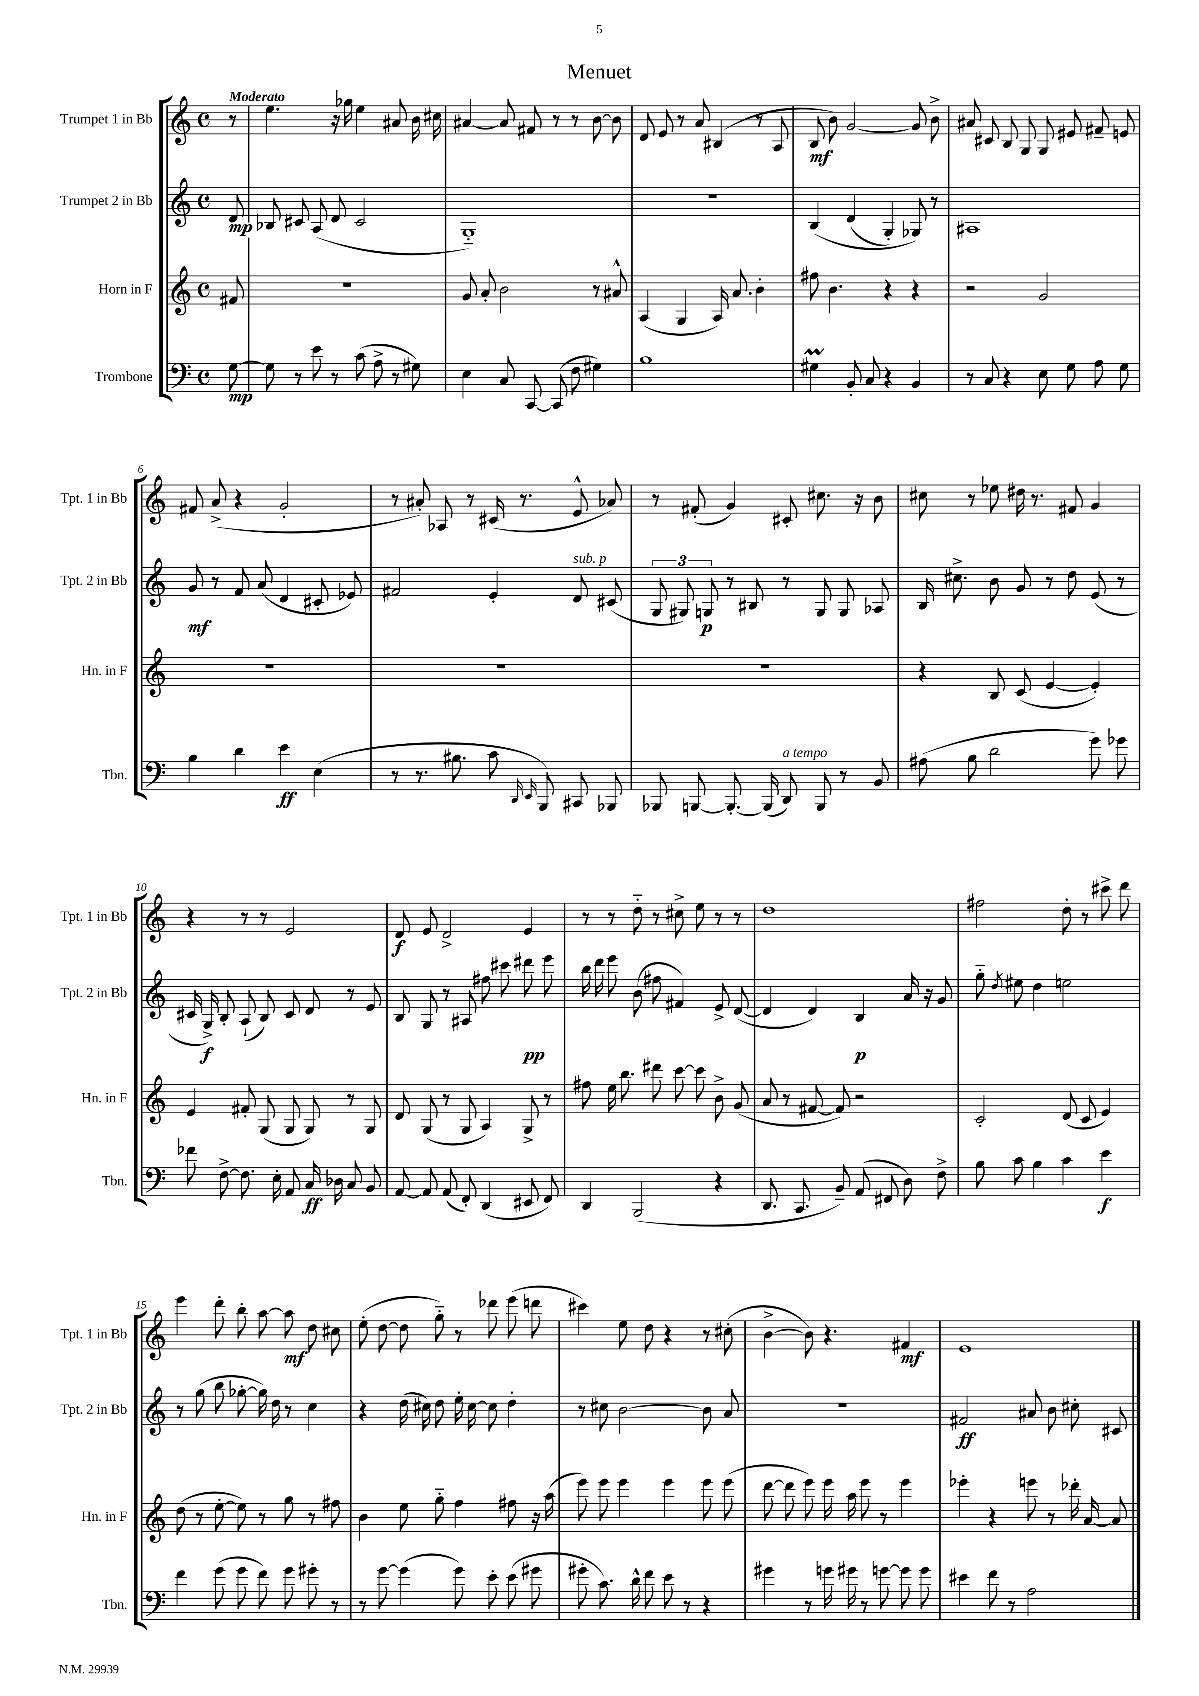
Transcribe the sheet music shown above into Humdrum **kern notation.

**kern	**kern	**kern	**kern
*staff4	*staff3	*staff2	*staff1
*clefF4	*clefG2	*clefG2	*clefG2
*k[]	*k[]	*k[]	*k[]
*M4/4	*M4/4	*M4/4	*M4/4
*met(c)	*met(c)	*met(c)	*met(c)
[8G\	8f#/	8d/	8r
=	=	=	=
8G\]	1r	8B-/	4.ee\
8r	.	8c#/	.
8e\	.	(8A/	.
8r	.	8d/	16r
.	.	.	16gg-\
(8c\	.	2c#/	4ee\
8A^\	.	.	.
8r	.	.	8a#/
8G#\)	.	.	16b\
.	.	.	16cc#\
=	=	=	=
4E\	8g/	1G'~)	[4a#/
.	8a'/	.	.
8C/	2b\	.	8a#/]
[8CC/	.	.	8f#/
(8CC/]	.	.	8r
8F\	.	.	8r
4G#\)	8r	.	[8b\
.	8a#^^/	.	8b\]
=	=	=	=
1B	(4A/	1r	8d/
.	.	.	8e/
.	4G/	.	8r
.	.	.	8a/
.	16A/)	.	(4B#/
.	8.a/	.	.
.	4b'\	.	8r
.	.	.	8A/
=	=	=	=
4G#\	8ff#\	&(4B/	8B/
.	4.b\	.	8b\)
8BB'/	.	(4d/	[2g/
8C/	.	.	.
4r	4r	4G'/)	.
4BB/	4r	8G-/&)	8g/]
.	.	8r	8b^\
=	=	=	=
8r	2r	1A#	8a#/
8C/	.	.	8c#/
4r	.	.	8B/
.	.	.	8G/
8E\	2g/	.	8G/
8G\	.	.	8e#/
8A\	.	.	8f#~/
8G\	.	.	8e/
=	=	=	=
4B\	1r	8g/	8f#/
.	.	8r	(8a^/
4d\	.	8f/	4r
.	.	(8a/	.
4e\	.	4d/	2g'/
(4E\	.	8c#'/	.
.	.	8e-/)	.
=	=	=	=
8r	1r	2f#/	8r
8.r	.	.	8a#'/)
.	.	.	8A-/
8.B#\	.	.	.
.	.	.	8r
8c\	.	4e'/	(16c#/
.	.	.	8.r
16qqDD/	.	.	.
16qqEE/	.	.	.
8BBB/)	.	.	.
8CC#/	.	8d/	8e^^/
8BBB-/	.	(8c#/	8a-/)
=	=	=	=
8BBB-/	1r	12G/	8r
.	.	12G#/)	.
[8BBB/	.	.	(8f#'/
.	.	12G/	.
8.BBB'/_	.	8r	4g/)
.	.	8B#/	.
(16BBB/]	.	.	.
8DD/)	.	8r	8c#'/
8BBB/	.	8G/	8.cc#\
8r	.	8G/	.
.	.	.	16r
8BB/	.	8A-/	8b\
=	=	=	=
(8A#\	4r	16B/	8cc#\
.	.	8.cc#^\	.
8B\	.	.	8r
2d\	8B/	8b\	8ee-\
.	(8c/	8g/	16dd#\
.	.	.	8.r
.	[4e/	8r	.
.	.	8dd\	8f#/
8g\)	4e'/])	(8e/	4g/
8g-\	.	8r	.
=	=	=	=
8f-\	4e/	16c#/	4r
.	.	16G^/)	.
[8F^\	.	8B'/	.
8.F\]	8f#'/	(8A`/	8r
.	(8G/	8B/)	8r
16E'\	.	.	.
8AA/	8G/	8c#/	2e/
16C/	8G/)	8d/	.
16D-\	.	.	.
8C/	8r	8r	.
8BB/	8G/	8e/	.
=	=	=	=
[8AA/	8d/	8B/	8d/
8AA/]	(8G/	8G/	8e/
(8AA/	8r	8r	2d^/
8FF'/)	8G/	8A#/	.
(4DD/	4A/)	8ff#\	.
.	.	8ccc#\	.
8EE#/	8G^/	8ddd#\	4e/
8FF/)	8r	8eee\	.
=	=	=	=
4DD/	8ff#\	16bb\	8r
.	.	16ddd\	.
.	16ee\	8eee\	8r
.	8.bb\	.	.
(2BBB/	.	(8b\	8dd'~\
.	8ddd#\	8ff#\	8r
.	[8ccc\	4f#/)	8cc#^\
.	8ccc\]	.	8ee\
4r	8b^\	8e^/	8r
.	(8g/	([8d/	8r
=	=	=	=
8.DD/	8a/	4d/]	1dd
.	8r	.	.
8.CC/	.	.	.
.	[8f#/	4d/)	.
8BB~/)	8f#/])	.	.
(8AA/	2r	4B/	.
8FF#/	.	.	.
8D\)	.	16a/	.
.	.	16r	.
8F^\	.	8g/	.
=	=	=	=
8B\	2c'/	8gg'~\	2ff#\
.	.	8qdd/	.
8c\	.	8ee#\	.
4B\	.	4dd\	.
4c\	(8d/	2ee\	8dd'\
.	8c/	.	8r
4e\	4e/)	.	8ccc#^\
.	.	.	8ddd\
=	=	=	=
4f\	(8dd\	8r	4eee\
.	8r	(8gg\	.
(8g\	[8ee'\	8bb\	8ddd'\
8g\	8ee\])	[8gg-'\	8bb'\
8f\)	8r	16gg-\])	[8aa\
.	.	16dd\	.
8g\	8gg\	8r	8aa\]
8g#'\	8r	4cc\	8dd\
8r	8ff#\	.	8cc#\
=	=	=	=
8r	4b\	4r	(8ee'\
[8g\	.	.	[8dd\
(4g\]	8ee\	(16dd\	8dd\]
.	.	16cc#\)	.
.	8gg'~\	8dd\	8gg'~\)
8g\)	4ff\	16ee'\	8r
.	.	[16cc#\	.
8e'\	.	8cc#\]	8ddd-\
(8e\	8ff#\	4dd'\	(8eee\
8g#\	16r	.	8ddd\
.	(16aa\	.	.
=	=	=	=
8g#'\	8eee\)	8r	4ccc#\)
8.c\)	8eee\	8cc#\	.
.	4eee\	[2b\	8ee\
16d^^\	.	.	.
8f\	.	.	8dd\
8e\	4eee\	.	4r
8r	.	.	.
4r	8eee\	8b\]	8r
.	(8eee\	8a/	(8cc#'\
=	=	=	=
4g#\	[8ddd\	1r	[4b^\
.	8ddd\]	.	.
8r	8eee\)	.	8b\])
16g\	16eee\	.	4.r
16g#\	16aa\	.	.
8r	8eee\	.	.
[8g\	8r	.	.
8g\]	4eee\	.	4f#/
8g\	.	.	.
=	=	=	=
4e#\	4eee-'\	2f#/	1e
8f\	4r	.	.
8r	.	.	.
2A\	8eee\	8a#/	.
.	8r	8b\	.
.	16ddd-'\	8cc#'\	.
.	[16a/	.	.
.	8a/]	8c#/	.
==	==	==	==
*-	*-	*-	*-
